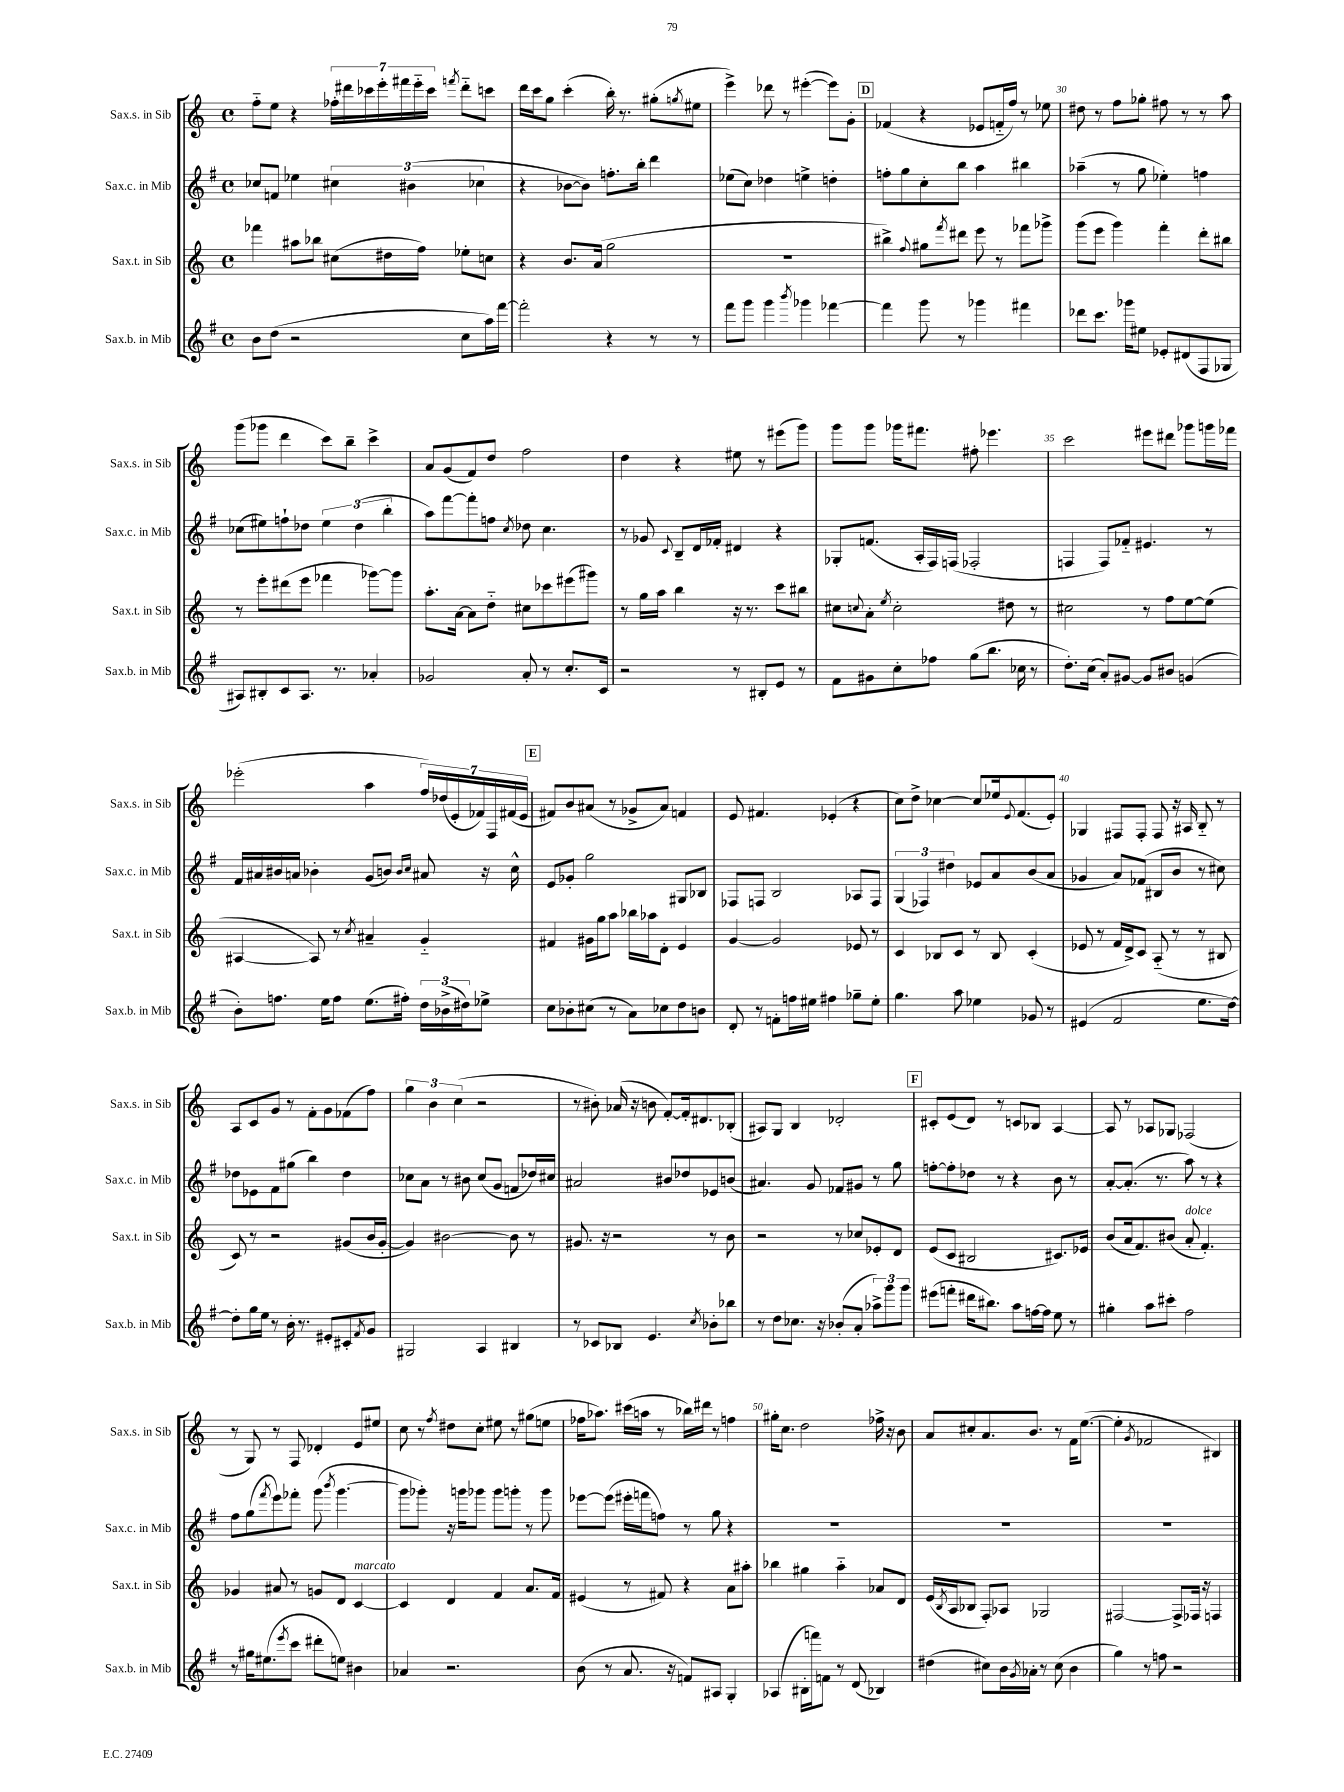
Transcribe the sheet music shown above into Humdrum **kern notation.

**kern	**kern	**kern	**kern
*staff4	*staff3	*staff2	*staff1
*clefG2	*clefG2	*clefG2	*clefG2
*k[f#]	*k[]	*k[f#]	*k[]
*M4/4	*M4/4	*M4/4	*M4/4
*met(c)	*met(c)	*met(c)	*met(c)
8b	4fff-	8cc-	8ff'~
(8dd	.	8f	8ee
2r	8aa#	4ee-	4r
.	8bb-	.	.
.	(8cc#	6cc#	28ff-'
.	.	.	28ddd#
.	.	.	28ccc-
.	.	.	28eee'
.	16dd#	.	.
.	.	.	28fff#
.	.	(6b#	.
.	.	.	28eee'~
.	16ff)	.	.
.	.	.	28ccc-
.	.	.	8qfff
8cc	8ee-'	.	8ddd#'~
.	.	6cc-	.
16aa)	8cc	.	8ccc
[16fff#	.	.	.
=	=	=	=
2fff#']	4r	4r	16ddd
.	.	.	16ccc
.	.	.	8gg
.	8.b	[8b-	(4ccc'
.	.	8b-])	.
.	(16a	.	.
4r	2gg	8.ff'	16bb')
.	.	.	8.r
.	.	16bb'	.
8r	.	4ddd	(8gg#'
.	.	.	8qgg
8r	.	.	8ee#
=	=	=	=
8fff#	1r	(8ee-	4eee^)
8ggg	.	8cc)	.
4ggg	.	4dd-	8ddd-
.	.	.	8r
8qbbb	.	.	.
4ggg-	.	4ee^	([4eee#'
[4fff-	.	4dd'	8eee#])
.	.	.	8g'
=	=	=	=
4fff-]	4bb#^)	8ff'	(4f-
.	.	8gg	.
.	8qqff	.	.
8ggg	8gg#	8cc'	4r
.	8qfff	.	.
8r	8ddd#	8bb	.
4ggg-	8eee	4aa	8e-
.	8r	.	16f'~
.	.	.	16ff)
4fff#	8fff-	4bb#	8r
.	8ggg-^	.	8ee-
=	=	=	=
8ddd-	(8ggg	(4aa-~	8dd#
8.ccc	8eee	.	8r
.	4ggg)	8r	8ff
16ggg-	.	.	.
8ee#	.	8gg	8gg-'
8e-'	4fff'	4ee-')	8ff#
(8d#	.	.	8r
8F#	8ddd'	4ff	8r
8G-	8bb#	.	8aa
=	=	=	=
8A#)	8r	(8cc-	(8ggg
8B#'	8eee'	8ee#)	8ggg-
8c	(8ddd#	8ff`	4ddd
8.A#	8eee	8dd-	.
.	4fff-	6ee#	8ccc)
8.r	.	.	.
.	.	.	8bb~
.	.	(6dd-	.
4a-'	[8ggg-)	.	4ccc^
.	.	6bb'	.
.	8ggg-]	.	.
=	=	=	=
2g-	8.aa'	8aa)	8a
.	.	[8fff#	(8g
.	[16a	.	.
.	8a]	8fff#']	8f)
.	8dd'~	8ff	8dd
.	.	8qcc	.
8a'	8cc#	8dd-	2ff
8r	8ccc-	4.cc	.
8.cc'	(8eee#	.	.
.	8ggg#)	.	.
16c	.	.	.
=	=	=	=
2r	8r	8r	4dd
.	16gg	8g-	.
.	16aa	.	.
.	.	8qqc	.
.	4bb	8B~	4r
.	.	16d	.
.	.	16f-'	.
8r	16r	4d#	8ee#
.	8.r	.	.
8B#'	.	.	8r
8e	8ccc	4r	(8eee#
8r	8bb#	.	8ggg)
=	=	=	=
8f#	8cc#	8G-'	8ggg
.	8qqcc	.	.
8g#	8a'	(8.f	8ggg
.	8qee	.	.
8cc'	2cc'	.	16ggg-
.	.	16A'	8.fff#
8ff-	.	16F#)	.
.	.	(16F	.
(8gg	.	2F-'	8ff#'
8.bb	.	.	4.eee-
.	8dd#	.	.
16cc-	.	.	.
8r	8r	.	.
=	=	=	=
8.dd')	2cc#	4F	2ccc
(16cc	.	.	.
8a')	.	8F)	.
[8g#	.	8f-'~	.
8g#]	8r	4.e#	8eee#
8b#	8ff	.	8ddd#
(4g	[8ee	.	8ggg-
.	(8ee]	8r	16ggg
.	.	.	16fff-
=	=	=	=
8b')	[4A#	16f#	(2eee-'
.	.	16a#	.
8.ff	.	16b#	.
.	.	16a	.
.	8A#])	4b-'	.
16ee	.	.	.
8ff	8r	.	.
.	8qcc	.	.
(8.ee	4a#~	(8g	4aa
.	.	8b)	.
16ff#')	.	.	.
.	.	16qqb	.
.	.	16qqcc	.
24dd	4g'~	8a#	28ff)
.	.	.	(28dd-
(24b-^	.	.	.
.	.	.	28e'
24dd#)	.	.	.
.	.	.	28f-)
8ee-^	.	16r	.
.	.	.	28F
.	.	.	(28f#
.	.	16cc^^	.
.	.	.	28e
=	=	=	=
8cc	4f#	8e	8f#)
8b-'	.	8g-'	8b
(8cc#	16g#	2gg	(8a#
.	16gg	.	.
8r	8aa	.	8r
8a)	16bb-	.	8g-^
.	16aa-	.	.
8cc-	8d'	.	8a#)
8dd	4e	8G#	4f
8b	.	8B-	.
=	=	=	=
8d'	[4g	8F-	8e
8r	.	8F	4.f#
8f'	2g]	2B	.
16ff	.	.	.
16ee#	.	.	.
4ff#	.	.	(4e-'
8gg-~	8e-	8A-	4r
8ee#'	8r	8F	.
=	=	=	=
4.gg	4c	(6G	8cc)
.	.	.	8dd^
.	.	6F-)	.
.	8B-	.	[4cc-
.	.	6dd#	.
8aa	8c	.	.
4ee-	8r	8e-	8cc-]
.	8B-	8a	16ee-
.	.	.	8qqe
.	.	.	(8.f
8g-	(4c'	(8b	.
8r	.	8a	8e')
=	=	=	=
(4e#	8e-	4g-	4G-
.	8r	.	.
2f#	16f	8a)	8F#
.	16d^)	.	.
.	8c	(8f-	8F#'
.	(8A'~	8B#	8F#
.	8r	8b	16r
.	.	.	16A#
8.ee	8r	8r	8B'~
.	8B#	8cc#)	8r
[16dd)	.	.	.
=	=	=	=
8dd']	8c)	8dd-	8A
16gg	8r	8e-	8c
16ee	.	.	.
8r	2r	8f#	8g
16b'	.	(8gg#	8r
8.r	.	.	.
.	.	4bb)	8f'
8e#'	.	.	8g
8c#'	(8g#	4dd-	(8f-
8qf#	.	.	.
8g	16b	.	8ff)
.	[16g#'	.	.
=	=	=	=
2G#	4g#])	8cc-	6gg
.	.	8a	.
.	.	.	6b
.	[2b#	8r	.
.	.	.	(6cc
.	.	8b#	.
4A	.	(8cc-	2r
.	.	8g	.
4B#	8b#]	8f	.
.	8r	16dd-)	.
.	.	16cc#	.
=	=	=	=
8r	8.g#	2a#	8r
8c-	.	.	8b#')
.	16r	.	.
8B-	2r	.	(16a-
.	.	.	16r
4.e	.	.	8b
.	.	8b#	[8f')
.	.	8dd-	16f']
.	.	.	8.d#
8qcc	.	.	.
8b-'	8r	8e-	.
8bb-	8b	(8b	(8B-'
=	=	=	=
8r	2r	4.a#)	8A#)
8dd	.	.	8G
8.cc-	.	.	4B
.	.	8g	.
16r	.	.	.
(8b-'	8r	8f-	2d-'
8a'	8cc-	8g#	.
12aa-^)	8e-'	8r	.
12ggg	.	.	.
.	8d	8gg	.
12ggg	.	.	.
=	=	=	=
(8eee#	(8e	[8ff'	8c#'
8fff'	8c	8ff']	(8e
16ddd#	2B#	8dd-	8d)
8.bb#)	.	.	.
.	.	8r	8r
8aa	.	4r	8c
[16ff	.	.	8B-
16ff]	.	.	.
8ee	8.c#)	8b	[4A
8r	.	8r	.
.	16e-	.	.
=	=	=	=
4gg#'	(8b	[8a'	8A]
.	16a	(8.a']	8r
.	8.f)	.	.
8aa	.	.	8A-
.	.	8.r	.
8ccc#'	(8b#	.	8G-
2ff#	8a'	8aa)	(2F-
.	4.f')	8r	.
.	.	4r	.
=	=	=	=
8r	4g-	8ff#	8r
16gg#	.	(8gg	8G)
(8.ee#	.	.	.
.	.	8qfff#	.
.	8a#	8eee)	8r
8qeee	.	.	.
8ccc	8r	8fff-'	8F
8ddd#'	8g	(8ggg	4d-'
.	.	8qbbb	.
8ee)	8d	[4.ggg	.
4b#	[4c	.	8e
.	.	.	8ee#
=	=	=	=
4a-	4c]	8ggg]	8cc
.	.	8ggg-')	8r
.	.	.	8qff
2.r	4d	16r	8dd#
.	.	16ggg	.
.	.	8ggg-	8cc'
.	4f	8ggg-	8ee#
.	.	8ggg'	8r
.	8.a	8r	(8gg#
.	.	8ggg	8ee
.	16f	.	.
=	=	=	=
(8b	(4e#	[8eee-	16ff-
.	.	.	8.aa-)
8r	.	(8eee-]	.
8.a	8r	16eee#'	(16ccc#
.	.	16fff	16aa
.	8f#)	8ff)	8r
16r	.	.	.
8f)	4r	8r	16bb-)
.	.	.	16ddd#
8A#	.	8gg	8r
4G'	8a	4r	4ff
.	8aa#'	.	.
=	=	=	=
(4A-	4bb-	1r	16gg#'
.	.	.	8.cc
16B#'	4gg#	.	2dd
16fff)	.	.	.
8f	.	.	.
8r	4aa'~	.	.
(8d	.	.	.
4B-)	8a-	.	16ff-^
.	.	.	16r
.	8d	.	8b
=	=	=	=
(4dd#	(16e	1r	8a
.	8qB	.	.
.	16A	.	.
.	8B-	.	8cc#'
8cc#)	8F')	.	8.a
16b	8A-	.	.
8qg	.	.	.
16a-'	.	.	8.b
8r	2G-	.	.
(8cc#	.	.	8r
4b	.	.	16f
.	.	.	([8.ee
=	=	=	=
4gg)	[2F#	1r	4ee']
.	.	.	8qg
8r	.	.	2f-
8ff	.	.	.
2r	8F#^]	.	.
.	16F-	.	.
.	16r	.	.
.	4F	.	4B#)
==	==	==	==
*-	*-	*-	*-
